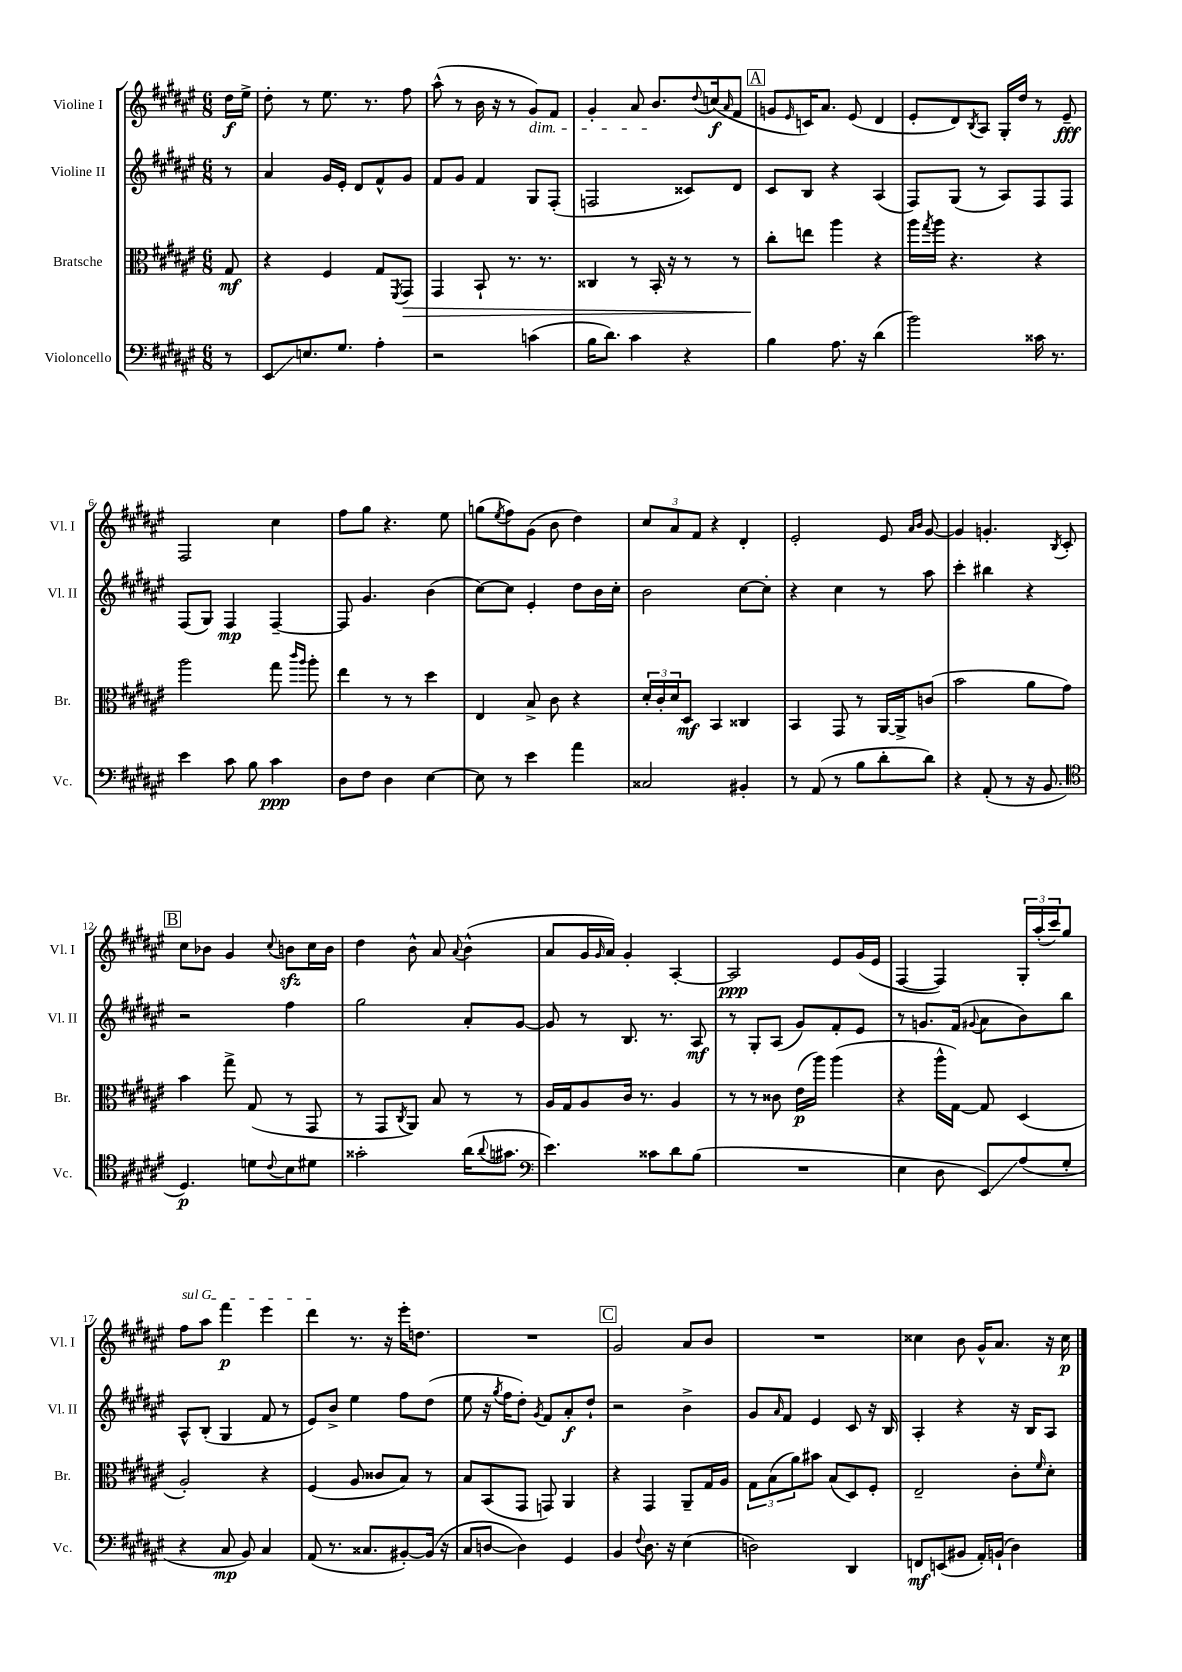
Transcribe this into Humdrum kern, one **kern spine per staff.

**kern	**kern	**kern	**kern
*staff4	*staff3	*staff2	*staff1
*clefF4	*clefC3	*clefG2	*clefG2
*k[f#c#g#d#a#e#]	*k[f#c#g#d#a#e#]	*k[f#c#g#d#a#e#]	*k[f#c#g#d#a#e#]
*M6/8	*M6/8	*M6/8	*M6/8
8r	8G#/	8r	16dd#\LL
.	.	.	16ee#^\JJ
=	=	=	=
8EE#/L	4r	4a#/	8dd#'\
8.E/	.	.	8r
.	4F#/	16g#/LL	8.ee#\
8.G#/J	.	16e#'/JJ	.
.	.	8d#/L	.
.	.	.	8.r
4A#'\	8G#/L	8f#^^/	.
.	8qFF#/	.	.
.	8GG#/J	8g#/J	8ff#\
=	=	=	=
2r	4GG#/	8f#/L	(8aa#^^\
.	.	8g#/J	8r
.	8BB`/	4f#/	16b\
.	.	.	16r
.	8.r	.	8r
(4c\	.	8G#/L	8g#/L)
.	8.r	.	.
.	.	(8F#'/J	8f#/J
=	=	=	=
16B\LK	4C##/	2F/	4g#'/
8.d#\J)	.	.	.
4c#\	8r	.	8a#/
.	16BB'/	.	8.b/L
.	16r	.	.
4r	8r	8c##/L)	.
.	.	.	8qqdd#/
.	.	.	(16cc/k
.	.	.	16qqa#/
.	8r	8d#/J	8f#/J
=	=	=	=
4B\	8cc#'\L	8c#/L	8g/L
.	.	.	16qqe#/
.	8ee\J	8B/J	16c/K)
.	.	.	8.a#/J
8.A#\	4aa#\	4r	.
.	.	.	(8e#/
16r	.	.	.
(4d#\	4r	(4A#/	4d#/
=	=	=	=
2b\)	16aa#\LL	8F#/L)	8e#'/L
.	8qgg#/	.	.
.	16aa#\JJ	.	.
.	4.r	(8G#/J	8d#/)
.	.	.	8qB/
.	.	8r	8A#/J
.	.	8A#/L)	16G#'/LL
.	.	.	16dd#/JJ
16c##\	4r	8F#/	8r
8.r	.	.	.
.	.	8F#/J	8e#~/
=	=	=	=
4e#\	2aa#\	(8F#/L	2F#/
.	.	8G#/J)	.
8c#\	.	4F#/	.
8B\	.	.	.
4c#\	8gg#\	[4F#~/	4cc#\
.	16qqccc#/LL	.	.
.	16qqaa#/JJ	.	.
.	8aa#'\	.	.
=	=	=	=
8D#\L	4ee#\	8F#/]	8ff#\L
8F#\J	.	4.g#/	8gg#\J
4D#\	8r	.	4.r
.	8r	.	.
[4E#\	4dd#\	(4b\	.
.	.	.	8ee#\
=	=	=	=
8E#\]	4E#/	[8cc#\L)	(8gg\L
.	.	.	8qee#/
8r	.	8cc#\]J	8ff#\)
4e#\	8B^/	4e#'/	(8g#\J
.	8c#\	.	8b\
4a#\	4r	8dd#\L	4dd#\)
.	.	16b\L	.
.	.	16cc#'\JJ	.
=	=	=	=
2C##/	24d#'/LL	2b\	12cc#/L
.	24c#'/	.	.
.	24d#/J	.	12a#/
.	8D#/J	.	.
.	.	.	12f#/J
.	4BB/	.	4r
4BB#'/	4C##/	[8cc#\L	4d#'/
.	.	8cc#'\]J	.
=	=	=	=
8r	4BB/	4r	2e#'/
(8AA#/	.	.	.
8r	8GG#/	4cc#\	.
8B\L	8r	.	.
8d#'\	[16AA#/LL	8r	8e#/
.	16AA#^/]J	.	.
.	.	.	16qqa#/LL
.	.	.	16qqb/JJ
8d#\J)	(8c/J	8aa#\	[8g#/
=	=	=	=
4r	2b\	4ccc#'\	4g#/]
(8AA#'/	.	4bb#\	4.g'/
8r	.	.	.
16r	8a#\L	4r	.
8.BB/	.	.	.
.	.	.	8qB/
.	8g#\J)	.	8c#'/
=	=	=	=
*clefC4	*	*	*
4.D#/)	4b\	2r	8cc#\L
.	.	.	8b-\J
.	8gg#^\	.	4g#/
8d\L	(8G#/	.	.
8qqc#/	.	.	8qqcc#/
8B\	8r	4ff#\	8b\L
8d#\J	8GG#/	.	16cc#\L
.	.	.	16b\JJ
=	=	=	=
2g##'\	8r	2gg#\	4dd#\
.	8GG#/L	.	.
.	8qC#/	.	.
.	8AA#/J)	.	8b^^\
.	8B/	.	8a#/
.	.	.	8qqa#/
(16a#\LK	8r	8a#'/L	(4b^^\
8qqa#/	.	.	.
8.g#\J	.	.	.
.	8r	[8g#/J	.
=	=	=	=
*clefF4	*	*	*
4.e#\)	16A#/LL	8g#/]	8a#/L
.	16G#/J	.	.
.	8A#/	8r	16g#/L
.	.	.	16qqg#/
.	.	.	16a#/JJ)
.	16c#/Jk	8.B/	4g#'/
.	8.r	.	.
8c##\L	.	.	.
.	.	8.r	.
8d#\	4A#/	.	[4A#'/
(8B\J	.	8A#/	.
=	=	=	=
2.r	8r	8r	2A#/]
.	8r	8G#'/L	.
.	8c##\	(8A#/J	.
.	(16e#\LL	8g#/L)	.
.	16aa#\JJ)	.	.
.	(4aa#\	8f#'/	8e#/L
.	.	8e#/J	(16g#/L
.	.	.	16e#/JJ
=	=	=	=
4E#\	4r	8r	[4F#/
.	.	8.g/L	.
8D#\	16aa#^^\LL	.	4F#/])
.	[16G#\JJ)	(16f#/Jk	.
.	.	8qqg#/	.
8EE#/L)	8G#/]	8a#\L	.
(8A#/	(4D#/	8b\)	24G#'/LL
.	.	.	(24aa#'/
.	.	.	24ccc#/J)
8G#'/J	.	8bb\J	8gg#/J
=	=	=	=
4r	2A#'/)	8A#^^/L	8ff#\L
.	.	(8B'/J	8aa#\J
8C#/	.	4G#/	4fff#\
8BB/)	.	.	.
4C#/	4r	8f#/	4eee#\
.	.	8r	.
=	=	=	=
(8AA#/	(4F#/	8e#/L)	4ddd#\
8.r	.	8b^/J	.
.	8A#/	4ee#\	8.r
8.C##/L	.	.	.
.	8c##/L	.	.
.	.	.	16r
[8BB#'/)	8B/J)	8ff#\L	16eee#'\LK
.	.	.	8.dd\J
(16BB#/]Jk	8r	(8dd#\J	.
16r	.	.	.
=	=	=	=
8C#/L	8B/L	8ee#\	2.r
[8D/J	(8BB/	16r	.
.	.	8qgg#/	.
.	.	16ff#\LK	.
4D\])	8GG#/J	8dd#'\J)	.
.	.	8qg#/	.
.	8GG/)	8f#/L	.
4GG#/	4AA#/	8a#'/	.
.	.	8dd#`/J	.
=	=	=	=
4BB/	4r	2r	2g#/
8qqF#/	.	.	.
8.D#\	4GG#/	.	.
16r	.	.	.
(4E#\	8AA#~/L	4b^\	8a#/L
.	16G#/L	.	8b/J
.	16A#/JJ	.	.
=	=	=	=
2D\)	12G#\L	8g#/L	2.r
.	(12B\	.	.
.	.	16qqa#/	.
.	.	8f#/J	.
.	12a#\)	.	.
.	8b#\J	4e#/	.
.	(8B/L	.	.
4DD#/	8D#/)	8c#/	.
.	8F#'/J	16r	.
.	.	16B/	.
=	=	=	=
8FF/L	2E#~/	4A#'/	4cc##\
(8EE/	.	.	.
8BB#/J	.	4r	8b\
16AA#'/LL)	.	.	16g#^^/LK
(16BB`/JJ	.	.	8.a#/J
4D#\)	8c#'\L	16r	.
.	.	16B/LK	.
.	16qqf#/	.	.
.	8d#'\J	8A#/J	16r
.	.	.	16cc##\
==	==	==	==
*-	*-	*-	*-
